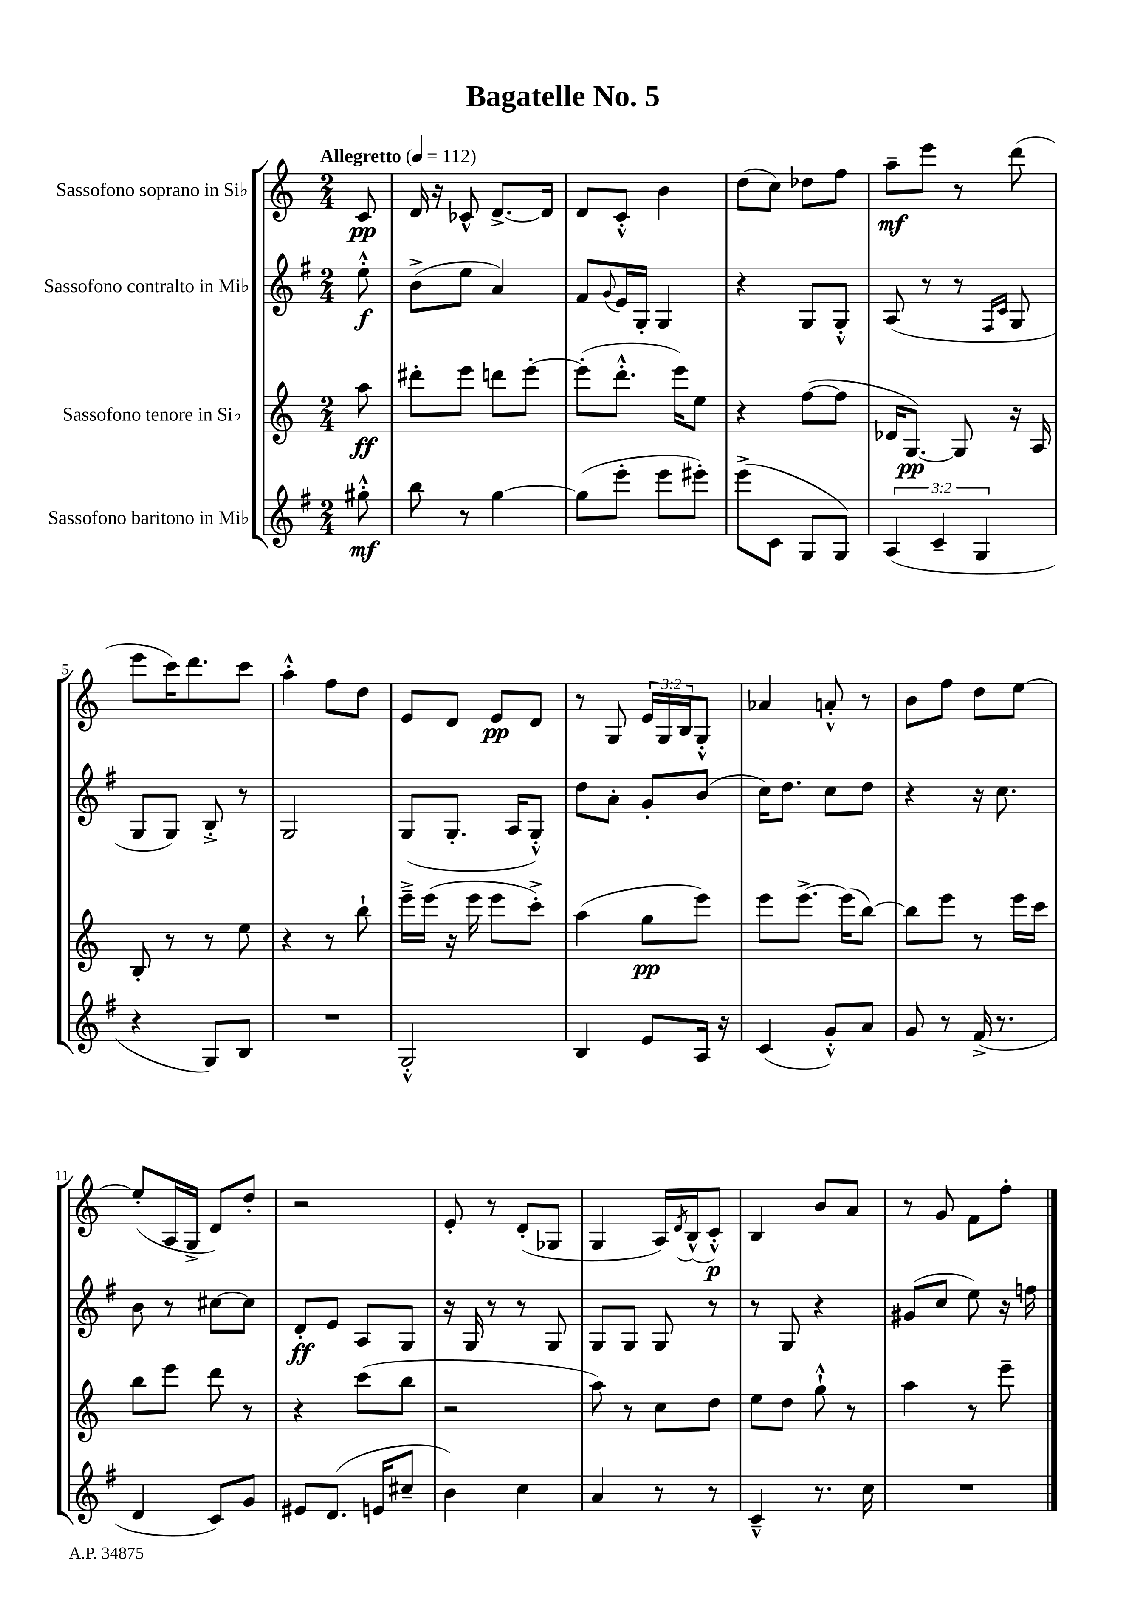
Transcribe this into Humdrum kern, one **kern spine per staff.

**kern	**dynam	**kern	**dynam	**kern	**dynam	**kern	**dynam
*part4	*part4	*part3	*part3	*part2	*part2	*part1	*part1
*staff4	*staff4	*staff3	*staff3	*staff2	*staff2	*staff1	*staff1
*I"Sassofono baritono in Mi♭	*	*I"Sassofono tenore in Si♭	*	*I"Sassofono contralto in Mi♭	*	*I"Sassofono soprano in Si♭	*
*clefG2	*	*clefG2	*	*clefG2	*	*clefG2	*
*k[f#]	*	*k[]	*	*k[f#]	*	*k[]	*
*M2/4	*	*M2/4	*	*M2/4	*	*M2/4	*
*MM112	*	*MM112	*	*MM112	*	*MM112	*
=	=	=	=	=	=	=	=
!	!	!	!	!	!	!LO:TX:a:B:t=Allegretto	!
8gg#X'^^\	mf	8aa\	ff	8ee'^^\	f	8c/	pp
=1	=1	=1	=1	=1	=1	=1	=1
8bb\	.	8ddd#X'\L	.	(8b^\L	.	16d/	.
.	.	.	.	.	.	16r	.
8r	.	8eee\J	.	8ee\J	.	8c-X^^/	.
[4gg\	.	8dddn\L	.	4a/)	.	[8.d^/L	.
.	.	[8eee'\J	.	.	.	.	.
.	.	.	.	.	.	16d/Jk]	.
=2	=2	=2	=2	=2	=2	=2	=2
(8gg\L]	.	(8eee'\L]	.	8f#/L	.	8d/L	.
.	.	.	.	8qqg/	.	.	.
8eee'\J	.	8.ddd'^^\J	.	16e/L	.	8c'^^/J	.
.	.	.	.	16G'/JJ	.	.	.
8eee\L	.	.	.	4G/	.	4b\	.
.	.	16eee\KL)	.	.	.	.	.
8eee#X'\J)	.	8ee\J	.	.	.	.	.
=3	=3	=3	=3	=3	=3	=3	=3
(8eee^\L	.	4r	.	4r	.	(8dd\L	.
8c\J	.	.	.	.	.	8cc\J)	.
8G/L	.	([8ff\L	.	8G/L	.	8dd-X\L	.
8G/J)	.	8ff\J]	.	8G'^^/J	.	8ff\J	.
=4	=4	=4	=4	=4	=4	=4	=4
(6A/	.	16d-X/KL	.	(8A/	.	8aa~\L	mf
.	.	[8.G/J)	pp	.	.	.	.
.	.	.	.	8r	.	8eee\J	.
6c~/	.	.	.	.	.	.	.
.	.	8G/]	.	8r	.	8r	.
6G/	.	.	.	.	.	.	.
.	.	.	.	16qqF#/LL	.	.	.
.	.	.	.	16qqc/JJ	.	.	.
.	.	16r	.	8G/	.	(8ddd\	.
.	.	16A/	.	.	.	.	.
!!LO:LB:g=z
=5	=5	=5	=5	=5	=5	=5	=5
4r	.	8B'/	.	8G/L	.	8eee\L	.
.	.	8r	.	8G/J)	.	16ccc\K)	.
.	.	.	.	.	.	8.ddd\	.
8G/L)	.	8r	.	8B'^/	.	.	.
8B/J	.	8ee\	.	8r	.	8ccc\J	.
=6	=6	=6	=6	=6	=6	=6	=6
2r	.	4r	.	2G/	.	4aa'^^\	.
.	.	8r	.	.	.	8ff\L	.
.	.	8bb`\	.	.	.	8dd\J	.
=7	=7	=7	=7	=7	=7	=7	=7
2G'^^/	.	16eee~^\LL	.	(8G/L	.	8e/L	.
.	.	(16eee\JJ	.	.	.	.	.
.	.	16r	.	8.G'/J	.	8d/J	.
.	.	16eee\	.	.	.	.	.
.	.	8eee\L	.	.	.	8e/L	pp
.	.	.	.	16A/KL	.	.	.
.	.	8ccc'^\J)	.	8G'^^/J)	.	8d/J	.
=8	=8	=8	=8	=8	=8	=8	=8
4B/	.	(4aa\	.	8dd\L	.	8r	.
.	.	.	.	8a'\J	.	8G/	.
8e/L	.	8gg\L	pp	8g'/L	.	24e/LL	.
.	.	.	.	.	.	24G/	.
.	.	.	.	.	.	24B/J	.
16A/Jk	.	8eee\J)	.	(8b/J	.	8G'^^/J	.
16r	.	.	.	.	.	.	.
=9	=9	=9	=9	=9	=9	=9	=9
(4c/	.	8eee\L	.	16cc\KL)	.	4a-X/	.
.	.	.	.	8.dd\J	.	.	.
.	.	[8.eee^\J	.	.	.	.	.
8g'^^/L)	.	.	.	8cc\L	.	8an'^^/	.
.	.	(16eee\KL]	.	.	.	.	.
8a/J	.	[8bb\J)	.	8dd\J	.	8r	.
=10	=10	=10	=10	=10	=10	=10	=10
8g/	.	8bb\L]	.	4r	.	8b\L	.
8r	.	8eee\J	.	.	.	8ff\J	.
(16f#^/	.	8r	.	16r	.	8dd\L	.
8.r	.	.	.	8.cc\	.	.	.
.	.	16eee\LL	.	.	.	[8ee\J	.
.	.	16ccc\JJ	.	.	.	.	.
!!LO:LB:g=z
=11	=11	=11	=11	=11	=11	=11	=11
4d/	.	8bb\L	.	8b\	.	(8ee'/L]	.
.	.	8eee\J	.	8r	.	16A/L	.
.	.	.	.	.	.	16G^/JJ	.
8c/L)	.	8ddd\	.	[8cc#X\L	.	8d/L)	.
8g/J	.	8r	.	8cc#\J]	.	8dd'/J	.
=12	=12	=12	=12	=12	=12	=12	=12
8e#X/L	.	4r	.	8d'/L	ff	2r	.
(8.d/J	.	.	.	8e/J	.	.	.
.	.	(8ccc\L	.	8A/L	.	.	.
16en/KL	.	.	.	.	.	.	.
8cc#X~/J	.	8bb\J	.	8G/J	.	.	.
=13	=13	=13	=13	=13	=13	=13	=13
4b\)	.	2r	.	16r	.	8e'/	.
.	.	.	.	16G/	.	.	.
.	.	.	.	8r	.	8r	.
4cc\	.	.	.	8r	.	(8d'/L	.
.	.	.	.	8G/	.	8G-X/J	.
=14	=14	=14	=14	=14	=14	=14	=14
4a/	.	8aa\)	.	8G/L	.	4G/	.
.	.	8r	.	8G/J	.	.	.
8r	.	8cc\L	.	8G/	.	16A/LL)	.
.	.	.	.	.	.	8qd/	.
.	.	.	.	.	.	(16B^^/J	.
8r	.	8dd\J	.	8r	.	8c'^^/J)	p
=15	=15	=15	=15	=15	=15	=15	=15
4c~^^/	.	8ee\L	.	8r	.	4B/	.
.	.	8dd\J	.	8G/	.	.	.
8.r	.	8gg`^^\	.	4r	.	8b/L	.
.	.	8r	.	.	.	8a/J	.
16cc\	.	.	.	.	.	.	.
=16	=16	=16	=16	=16	=16	=16	=16
2r	.	4aa\	.	(8g#X/L	.	8r	.
.	.	.	.	8cc/J	.	8g/	.
.	.	8r	.	8ee\)	.	8f\L	.
.	.	8eee~\	.	16r	.	8ff'\J	.
.	.	.	.	16ffn\	.	.	.
==	==	==	==	==	==	==	==
*-	*-	*-	*-	*-	*-	*-	*-
